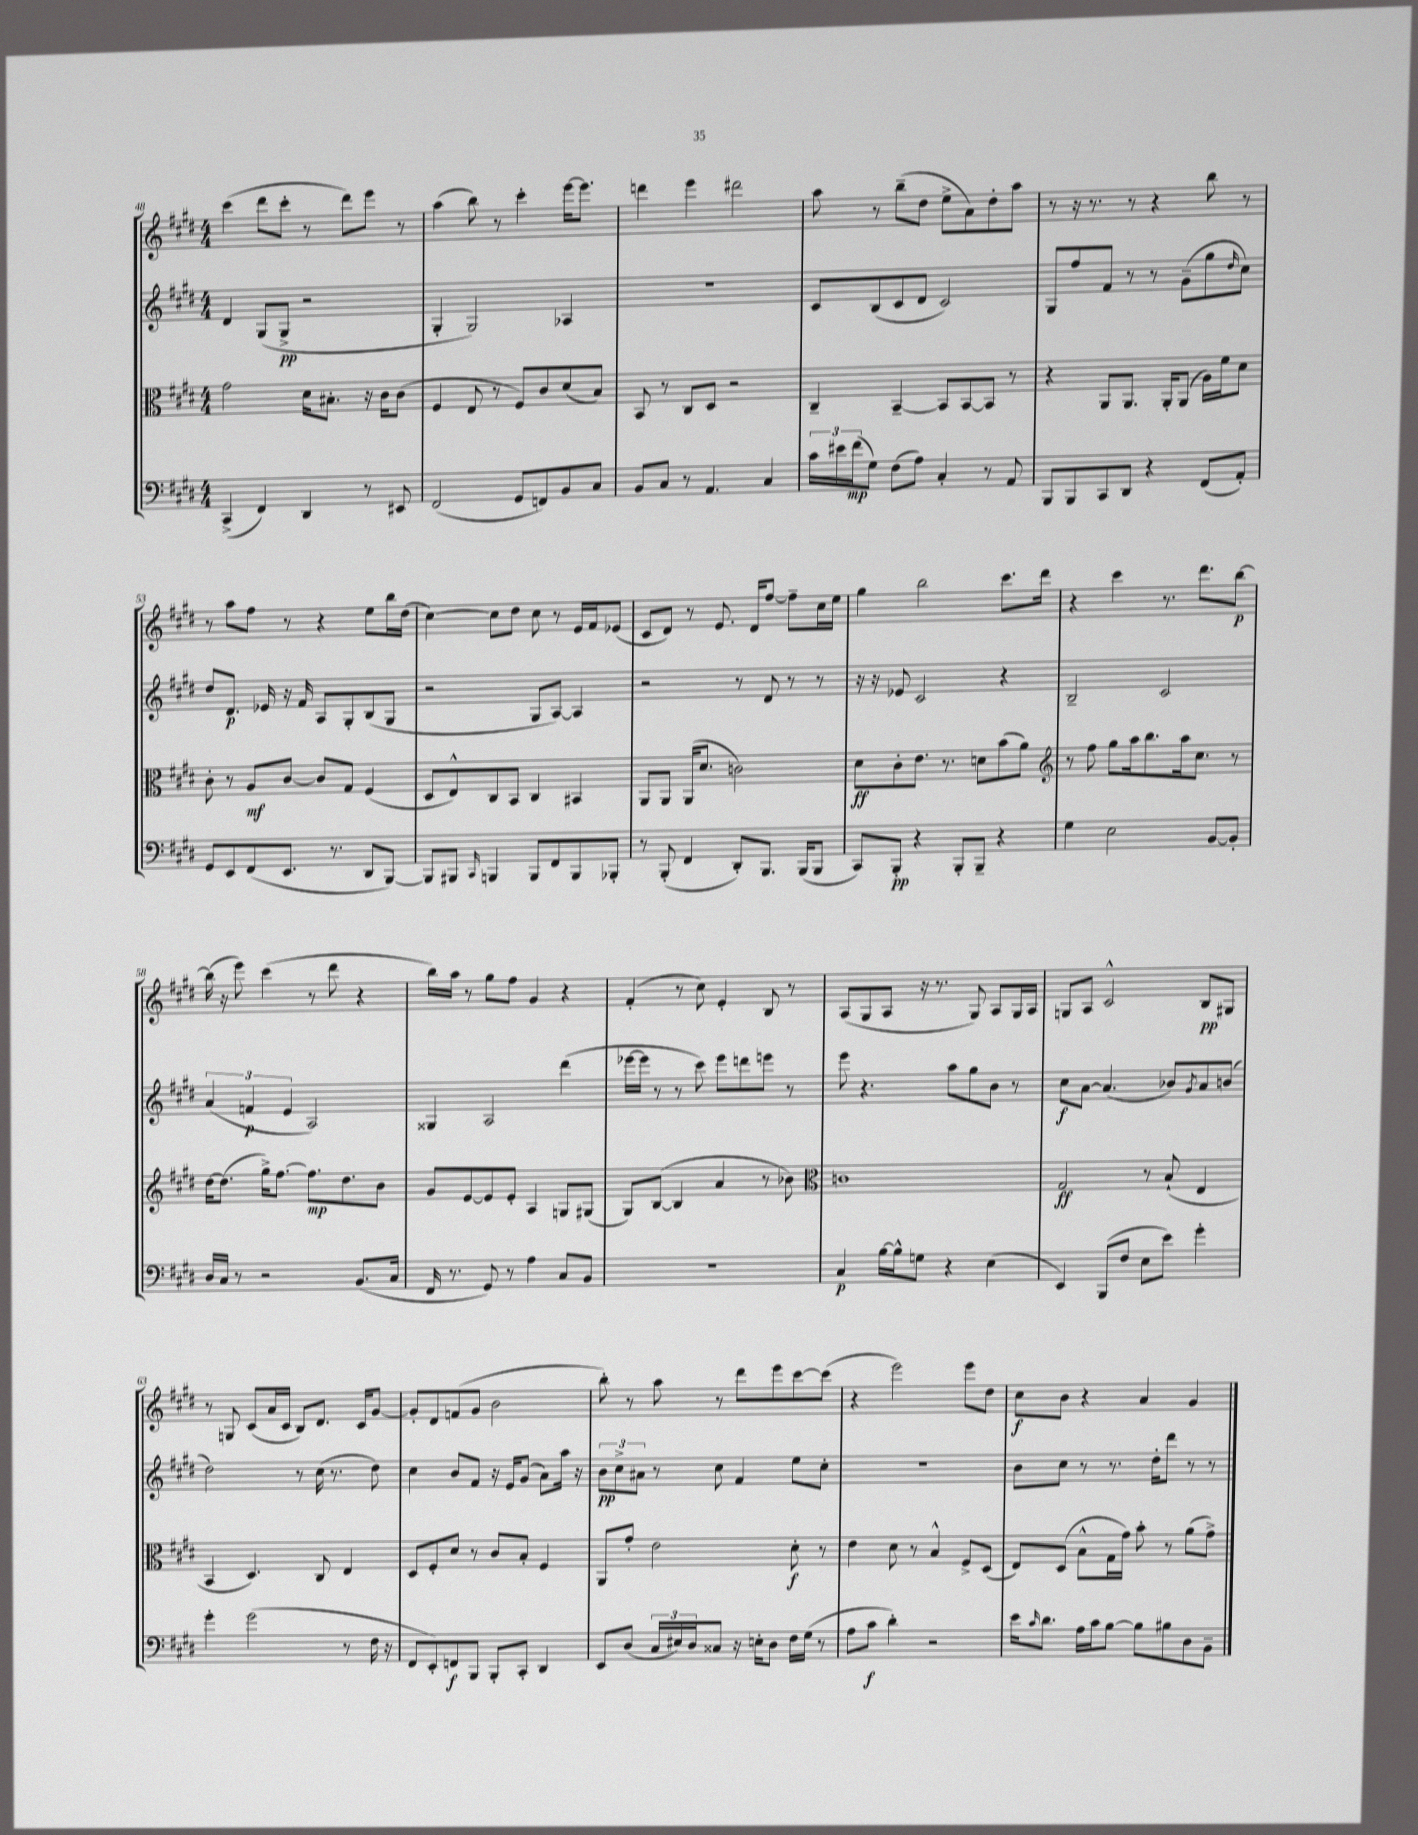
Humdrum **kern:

**kern	**kern	**kern	**kern
*staff4	*staff3	*staff2	*staff1
*clefF4	*clefC3	*clefG2	*clefG2
*k[f#c#g#d#]	*k[f#c#g#d#]	*k[f#c#g#d#]	*k[f#c#g#d#]
*M4/4	*M4/4	*M4/4	*M4/4
(4CC#^	2g#	4d#	(4ccc#
4FF#)	.	(8G#	8ddd#
.	.	8G#^	8ccc#'
4DD#	16d#	2r	8r
.	8.B#'	.	.
.	.	.	8ddd#)
8r	16r	.	8eee
.	16c#	.	.
8EE#	(8c#	.	8r
=	=	=	=
(2FF#	4F#	4G#'	(4aa
.	8E	2G#)	8bb)
.	8r	.	8r
8GG#	8F#)	.	4ccc#'
8FF)	8c#	.	.
8BB	(8d#	4A-	[16eee
.	.	.	8.eee]
8C#	8B)	.	.
=	=	=	=
8BB	8BB	1r	4ddd
8C#	8r	.	.
8r	8C#	.	4eee
4.AA	8D#	.	.
.	2r	.	2ddd#
4C#	.	.	.
=	=	=	=
24c#	4C#~	8c#	8aa
24e#	.	.	.
(24f#	.	.	.
8G#)	.	(8B	8r
(8F#	[4BB~	8c#	(8bb~
8A)	.	8d#	8dd#
4C#'	8BB]	2c#)	8ee^
.	[8BB	.	8a)
8r	8BB]	.	8dd#'
8AA	8r	.	8aa
=	=	=	=
8BBB	4r	8G#	8r
8BBB	.	8ff#	16r
.	.	.	8.r
8CC#	8AA	8f#	.
8DD#	8.AA	8r	8r
4r	.	8r	4r
.	16AA'	.	.
.	(8AA	(8g#~	.
(8FF#	16A)	8gg#	8bb
.	16f#	.	.
.	.	16qqdd#	.
8AA')	8d#	8cc#)	8r
=	=	=	=
8GG#	8c#'	8dd#	8r
8EE	8r	8.d#	8aa
(8FF#	8A	.	8ff#
.	.	16e-	.
8.EE	[8c#	16r	8r
.	.	16f#	.
.	8c#]	8A	4r
8.r	.	.	.
.	8G#	8G#'	.
8DD#	(4F#	(8B	8ee
[8BBB)	.	8G#	16bb
.	.	.	(16dd#
=	=	=	=
8BBB]	8D#	2r	[4cc#)
8BBB#	8E^^)	.	.
16qqCC#	.	.	.
4BBB	8C#	.	8cc#]
.	8BB	.	8dd#
8BBB	4C#	8G#	8cc#
8FF#	.	[8A)	8r
8BBB	4BB#	4A]	16e
.	.	.	16f#
8BBB-'	.	.	(8e-
=	=	=	=
8r	8AA	2r	8c#
(8BBB'	8AA	.	8d#)
4FF#	(16AA	.	8r
.	8.d#	.	.
.	.	.	8.e
8DD#')	2c)	8r	.
.	.	.	16d#
8.BBB	.	8d#	[8ff#
.	.	8r	8ff#~]
(16BBB	.	.	.
8BBB	.	8r	16cc#
.	.	.	16ee
=	=	=	=
8CC#)	8d#	16r	4gg#
.	.	16r	.
8BBB'	8c#'	8e-	.
4r	8.e	2c#	2bb
.	8.r	.	.
8BBB'	.	.	.
8BBB~	8d	.	.
4r	(8b	4r	8.ccc#
.	8a)	.	.
.	.	.	16ddd#
=	=	=	=
*	*clefG2	*	*
4G#	8r	2B~	4r
.	8ff#	.	.
2E	8gg#	.	4ccc#
.	16aa	.	.
.	8.bb	.	.
.	.	2c#	8.r
.	16aa	.	.
.	8.cc#	.	8.ddd#
[8BB	.	.	.
8BB']	8r	.	[8bb
=	=	=	=
16D#	[16dd#	(6a	(16bb]
16C#	(8.dd#]	.	16r
8r	.	.	8eee)
.	.	6f	.
2r	16gg#^)	.	(4ccc#
.	[8.ff#	.	.
.	.	6e	.
.	8.ff#]	2A)	8r
.	.	.	8ddd#
.	8.dd#	.	.
(8.BB	.	.	4r
.	8b	.	.
16C#	.	.	.
=	=	=	=
16FF#	8g#	4G##	16bb)
8.r	.	.	16aa
.	[8e	.	8r
8GG#)	8e]	2A	8gg#
8r	8e'	.	8ff#
4A	4A	.	4g#
8C#	8G	(4ddd#	4r
8BB	(8G#	.	.
=	=	=	=
1r	8G#)	[16eee-	(4f#'
.	.	16eee-]	.
.	([8B	8r	.
.	4B]	8r	8r
.	.	8ccc#)	8cc#)
.	4a	8eee-	4e'
.	.	8ddd	.
.	8r	8eee	8B
.	8b-)	8r	8r
=	=	=	=
*	*clefC3	*	*
4C#	1c	8eee	(8A
.	.	4.r	8G#
[16B	.	.	8A
16B^^]	.	.	.
8G	.	.	16r
.	.	.	8.r
4r	.	8aa	.
.	.	8gg#	8G#)
(4E	.	8b	8A
.	.	8r	16G#
.	.	.	16A
=	=	=	=
4EE)	2G#	8cc#	8G
.	.	[8a	8A
(8BBB	.	(4.a]	2c#^^
8F#	.	.	.
8E	8r	.	.
8e)	(8B`	8b-)	.
.	.	8qg#	.
4g#'	4E	8a	8B
.	.	(8b	8G#
=	=	=	=
4g#'	4BB	2dd#)	8r
.	.	.	8G
(2g#	4.D#)	.	(8c#
.	.	.	16a
.	.	.	16c#
.	.	8r	8B)
.	8C#	(16cc#	8.d#
.	.	8.r	.
8r	4E	.	.
.	.	.	16c#
16F#	.	8dd#)	[8g#
16r	.	.	.
=	=	=	=
8FF#	8D#	4cc#	8g#']
8EE')	8F#'	.	8d#
8FF	8d#	8b	(8f
8BBB	8r	8f#	8g#
8BBB'	8c#	16r	2b
.	.	16e	.
8CC#'	8B'	(8g#	.
4DD#	4F#	8a)	.
.	.	16aa	.
.	.	16r	.
=	=	=	=
8EE	8AA	12b	8bb')
.	.	12cc#^	.
(8D#	8g#'	.	8r
.	.	12a#	.
24C#	2e	8r	8aa
24E#)	.	.	.
24D#	.	.	.
8C##	.	8cc#	8r
16r	.	4f#	8ddd#
16E'	.	.	.
8D#	.	.	8eee
16F#	8d#'	8ee	[8ccc#
(16G#	.	.	.
8r	8r	8cc#'	(8ccc#]
=	=	=	=
8A	4e	1r	4r
8c#	.	.	.
4d#')	8d#	.	2eee)
.	8r	.	.
2r	4B^^	.	.
.	8F#^	.	8eee
.	(8D#	.	8dd#
=	=	=	=
16e	8E)	8b	8cc#
16qqc#	.	.	.
8.d#	.	.	.
.	(8D#	8cc#	8b
16A	8B^^	8r	4r
16c#	.	.	.
[8B	16G#	8.r	.
.	16g#)	.	.
8B]	8b'	.	4a
.	.	16dd#'	.
8B#	8r	8ddd#	.
8D#	(8a	8r	4g#
8BB~	8g#^)	8r	.
==	==	==	==
*-	*-	*-	*-
